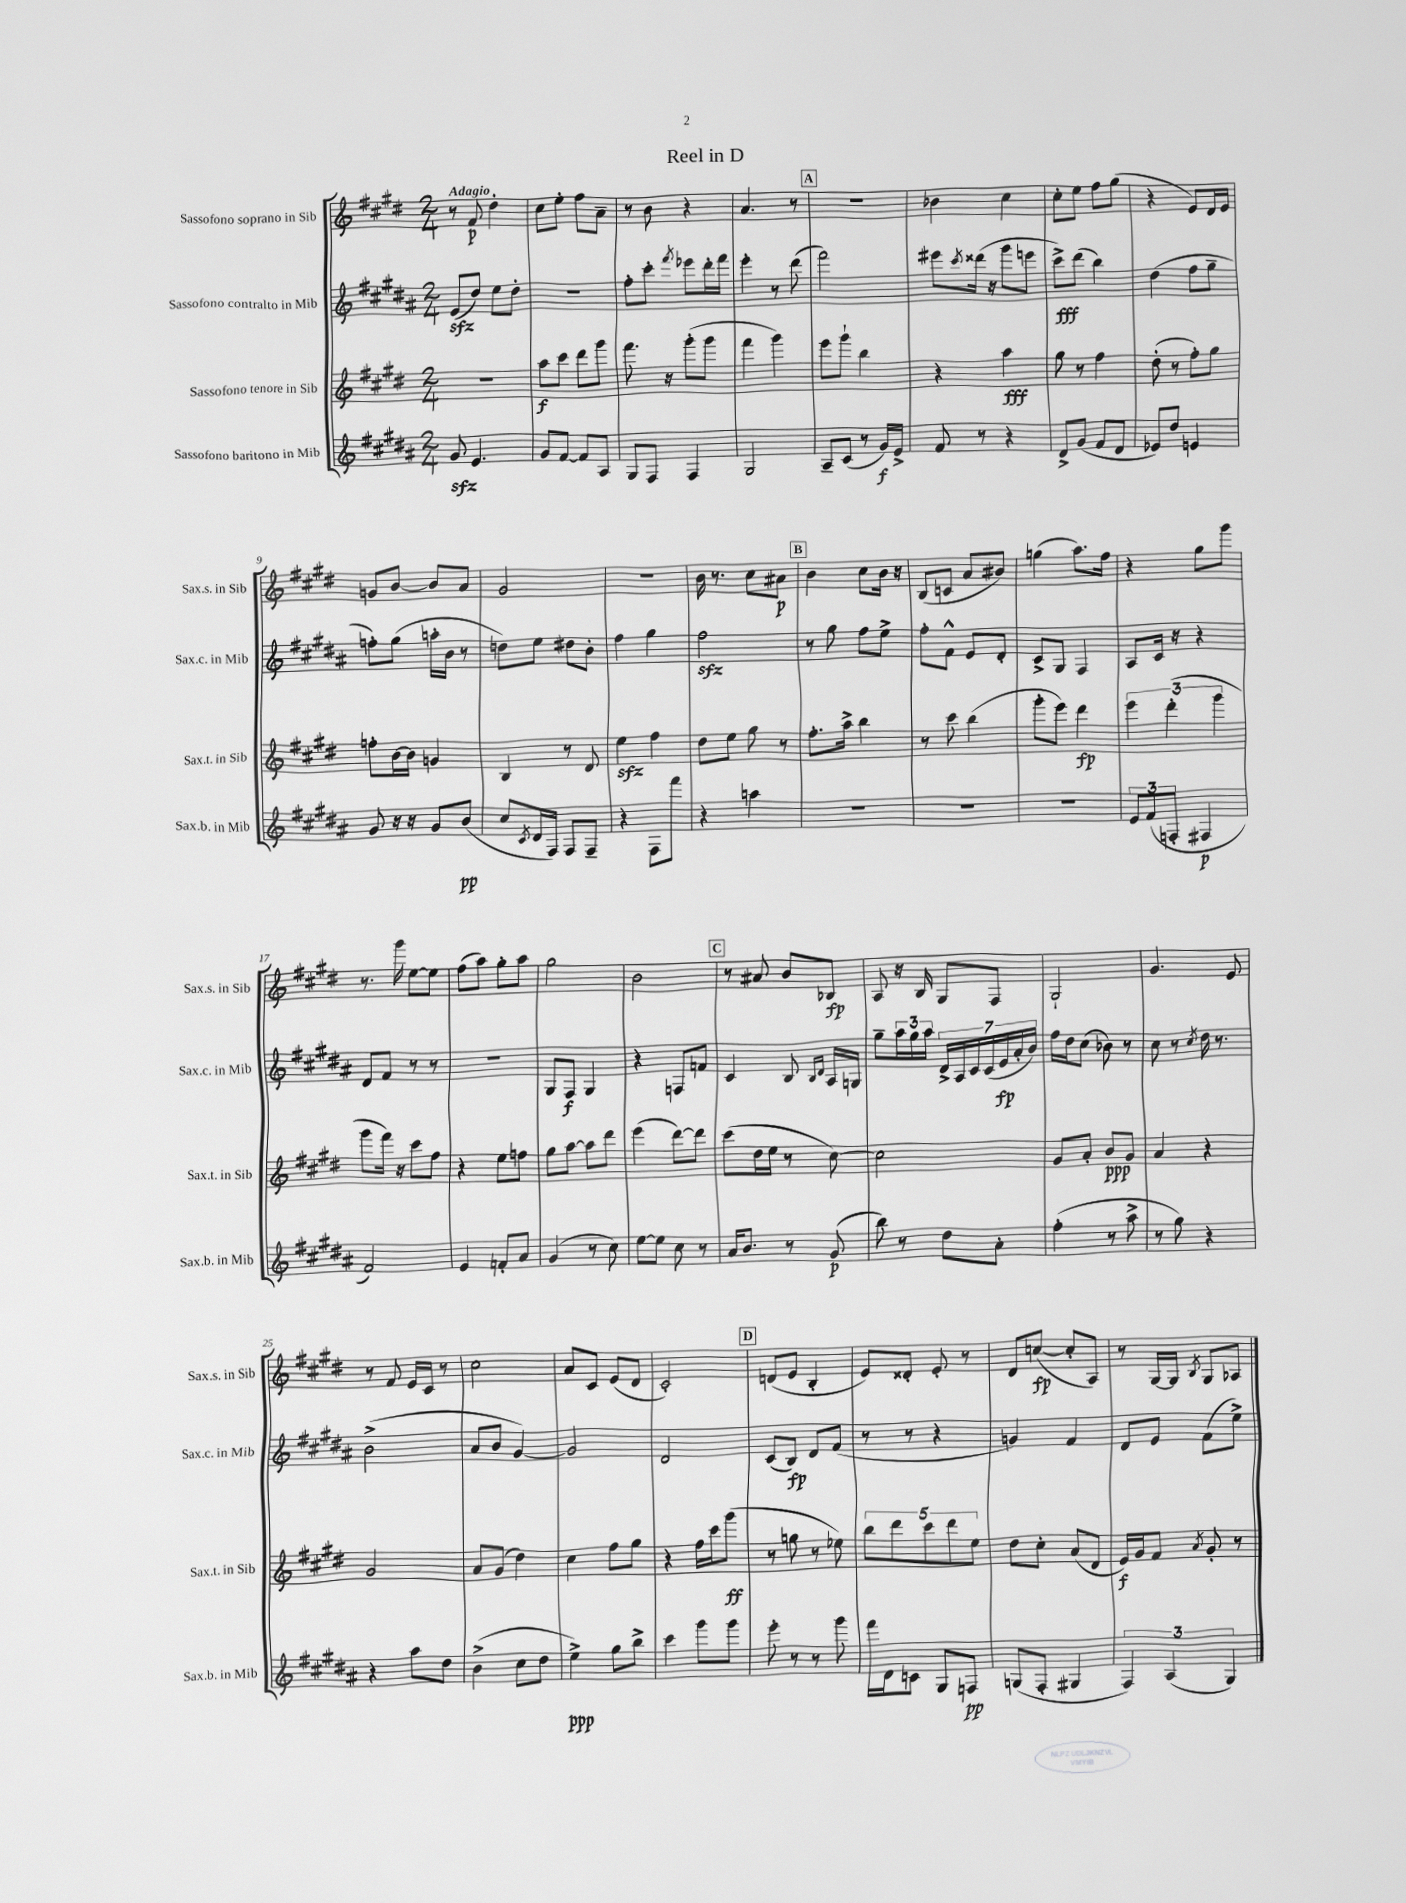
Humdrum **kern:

**kern	**dynam	**kern	**dynam	**kern	**dynam	**kern	**dynam
*part4	*part4	*part3	*part3	*part2	*part2	*part1	*part1
*staff4	*staff4	*staff3	*staff3	*staff2	*staff2	*staff1	*staff1
*I"Sassofono baritono in Mib	*	*I"Sassofono tenore in Sib	*	*I"Sassofono contralto in Mib	*	*I"Sassofono soprano in Sib	*
*I'Sax.b. in Mib	*	*I'Sax.t. in Sib	*	*I'Sax.c. in Mib	*	*I'Sax.s. in Sib	*
*clefG2	*	*clefG2	*	*clefG2	*	*clefG2	*
*k[f#c#g#d#a#]	*	*k[f#c#g#d#]	*	*k[f#c#g#d#a#]	*	*k[f#c#g#d#]	*
*M2/4	*	*M2/4	*	*M2/4	*	*M2/4	*
=1	=1	=1	=1	=1	=1	=1	=1
!	!	!	!	!	!	!LO:TX:a:B:t=Adagio	!
8g#zz/	.	2r	.	(8ezz/L	.	8r	.
4.e/	.	.	.	8dd#/J)	.	8f#/	p
.	.	.	.	8ee\L	.	4dd#'\	.
.	.	.	.	8dd#'\J	.	.	.
=2	=2	=2	=2	=2	=2	=2	=2
8g#/L	.	8aa\L	f	2r	.	8cc#\L	.
[8f#/J	.	8ccc#\J	.	.	.	8ee'\J	.
8f#/L]	.	8ddd#\L	.	.	.	8ff#\L	.
8A#/J	.	8ggg#\J	.	.	.	8a~\J	.
=3	=3	=3	=3	=3	=3	=3	=3
8G#/L	.	8.fff#\	.	8ff#'\L	.	8r	.
8F#/J	.	.	.	8ccc#'\J	.	8b\	.
.	.	16r	.	.	.	.	.
.	.	.	.	8qfff#/	.	.	.
4F#/	.	(8ggg#'\L	.	8eee-X\L	.	4r	.
.	.	8ggg#\J	.	16ddd#'\L	.	.	.
.	.	.	.	16fff#\JJ	.	.	.
=4	=4	=4	=4	=4	=4	=4	=4
2G#/	.	4fff#\	.	4eee'\	.	4.a/	.
.	.	4ggg#\)	.	8r	.	.	.
.	.	.	.	(8ddd#\	.	8r	.
!!LO:REH:place=s1:t=A
=5	=5	=5	=5	=5	=5	=5	=5
8A#~/L	.	8eee\L	.	2fff#\)	.	2r	.
(8c#/J	.	8ggg#`\J	.	.	.	.	.
8r	.	4bb\	.	.	.	.	.
16g#/LL)	f	.	.	.	.	.	.
16e^/JJ	.	.	.	.	.	.	.
=6	=6	=6	=6	=6	=6	=6	=6
8f#/	.	4r	.	8eee#X\L	.	4b-X\	.
.	.	.	.	8qccc#/	.	.	.
8r	.	.	.	(16ddd##X\Jk	.	.	.
.	.	.	.	16r	.	.	.
4r	.	4aa\	fff	8ggg#\L	.	4cc#\	.
.	.	.	.	8eeen\J	.	.	.
=7	=7	=7	=7	=7	=7	=7	=7
8d#^/L	.	8gg#\	.	8ccc#^\L)	fff	8cc#'\L	.
(8g#/J	.	8r	.	(8ddd#\J	.	8ee\J	.
8f#/L	.	4ff#\	.	4bb\)	.	8ff#\L	.
8d#/J	.	.	.	.	.	(8gg#\J	.
=8	=8	=8	=8	=8	=8	=8	=8
8e-X/L)	.	(8dd#'\	.	(4dd#\	.	4r	.
8dd#/J	.	8r	.	.	.	.	.
4en/	.	8ff#'\L)	.	8ff#\L	.	8e/L)	.
.	.	8gg#\J	.	8gg#~\J	.	16d#/L	.
.	.	.	.	.	.	16e/JJ	.
!!LO:LB:g=z
=9	=9	=9	=9	=9	=9	=9	=9
8g#/	.	8ffn'\L	.	8ffn'\L)	.	8gn/L	.
16r	.	[16b\L	.	(8gg#\J	.	[8b/J	.
16r	.	16b\JJ]	.	.	.	.	.
8g#/L	.	4gn/	.	16aan'\LL	.	8b/L]	.
.	.	.	.	16b\JJ	.	.	.
(8b/J	pp	.	.	8r	.	8a/J	.
=10	=10	=10	=10	=10	=10	=10	=10
8cc#/L	.	4B/	.	8ddn\L)	.	2g#/	.
8qc#/	.	.	.	.	.	.	.
16d#/L	.	.	.	8ee\J	.	.	.
16F#/JJ)	.	.	.	.	.	.	.
8F#/L	.	8r	.	8dd#X\L	.	.	.
8F#~/J	.	8d#/	.	8b'\J	.	.	.
=11	=11	=11	=11	=11	=11	=11	=11
4r	.	4eezz\	.	4ff#\	.	2r	.
8F#\L	.	4ff#\	.	4gg#\	.	.	.
8fff#\J	.	.	.	.	.	.	.
=12	=12	=12	=12	=12	=12	=12	=12
4r	.	8dd#\L	.	2ff#zz\	.	16b\	.
.	.	.	.	.	.	8.r	.
.	.	8ee\J	.	.	.	.	.
4aan\	.	8gg#\	.	.	.	8cc#\L	.
.	.	8r	.	.	.	8a#X\J	p
!!LO:REH:place=s1:t=B
=13	=13	=13	=13	=13	=13	=13	=13
2r	.	8.ff#'\L	.	8r	.	4b\	.
.	.	.	.	8gg#\	.	.	.
.	.	16aa^\Jk	.	.	.	.	.
.	.	4bb\	.	8ff#\L	.	8cc#\L	.
.	.	.	.	8ee^\J	.	16b\Jk	.
.	.	.	.	.	.	16r	.
=14	=14	=14	=14	=14	=14	=14	=14
2r	.	8r	.	8ff#'\L	.	(8B/L	.
.	.	8ccc#\	.	8f#^^\J	.	8cn/J	.
.	.	(4bb\	.	8e/L	.	8a/L	.
.	.	.	.	8d#'/J	.	8b#X/J)	.
=15	=15	=15	=15	=15	=15	=15	=15
2r	.	8ggg#'\L	.	8c#^/L	.	(4ggn\	.
.	.	8eee\J)	.	8G#/J	.	.	.
.	.	4ddd#\	fp	4F#/	.	8.aa\L)	.
.	.	.	.	.	.	16ff#\Jk	.
=16	=16	=16	=16	=16	=16	=16	=16
12e/L	.	6eee\	.	8A#/L	.	4r	.
(12f#/	.	.	.	.	.	.	.
.	.	.	.	16c#/Jk	.	.	.
12Fn'/J	.	(6ddd#'\	.	.	.	.	.
.	.	.	.	16r	.	.	.
4F#X/	p	.	.	4r	.	8gg#\L	.
.	.	6ggg#\	.	.	.	.	.
.	.	.	.	.	.	8ggg#\J	.
!!LO:LB:g=z
=17	=17	=17	=17	=17	=17	=17	=17
2f#/)	.	8ggg#\L	.	8d#/L	.	8.r	.
.	.	16fff#\Jk)	.	8f#/J	.	.	.
.	.	16r	.	.	.	16ggg#\	.
.	.	8ccc#\L	.	8r	.	[8ee\L	.
.	.	8ff#\J	.	8r	.	8ee\J]	.
=18	=18	=18	=18	=18	=18	=18	=18
4e/	.	4r	.	2r	.	(8ff#\L	.
.	.	.	.	.	.	8aa\J)	.
8fn'/L	.	8ee\L	.	.	.	8gg#'\L	.
8a#/J	.	8ffn\J	.	.	.	8aa\J	.
=19	=19	=19	=19	=19	=19	=19	=19
(4g#/	.	8gg#\L	.	8G#/L	.	2gg#\	.
.	.	[8aa\J	.	8F#/J	f	.	.
8r	.	8aa\L]	.	4G#/	.	.	.
8cc#\)	.	8ddd#\J	.	.	.	.	.
=20	=20	=20	=20	=20	=20	=20	=20
[8ee\L	.	(4eee\	.	4r	.	2b\	.
8ee\J]	.	.	.	.	.	.	.
8cc#\	.	[8ddd#\L)	.	8Fn/L	.	.	.
8r	.	8ddd#\J]	.	8fn/J	.	.	.
!!LO:REH:place=s1:t=C
=21	=21	=21	=21	=21	=21	=21	=21
16a#/KL	.	(8ccc#\L	.	4c#/	.	8r	.
8.b/J	.	.	.	.	.	.	.
.	.	16dd#\L	.	.	.	8a#X/	.
.	.	16ee\JJ	.	.	.	.	.
8r	.	8r	.	8B/	.	8b/L	.
.	.	.	.	16qqB/LL	.	.	.
.	.	.	.	16qqd#/JJ	.	.	.
(8g#/	p	[8cc#\)	.	16A#/LL	.	8B-X/J	fp
.	.	.	.	16Gn/JJ	.	.	.
=22	=22	=22	=22	=22	=22	=22	=22
8bb\)	.	2cc#\]	.	8gg#~\L	.	8A/	.
8r	.	.	.	24aa#\L	.	16r	.
.	.	.	.	24gg#\	.	.	.
.	.	.	.	.	.	16B/	.
.	.	.	.	24aa#\JJ	.	.	.
8dd#\L	.	.	.	28d#^/LL	.	8G#/L	.
.	.	.	.	28A#/	.	.	.
.	.	.	.	28c#/	.	.	.
.	.	.	.	(28c#/	.	.	.
8a#'\J	.	.	.	.	.	8F#/J	.
.	.	.	.	28e/	fp	.	.
.	.	.	.	28a#'/	.	.	.
.	.	.	.	28b/JJ)	.	.	.
=23	=23	=23	=23	=23	=23	=23	=23
(4ff#'\	.	8g#/L	.	16ff#\LL	.	2G#`/	.
.	.	.	.	16dd#\J	.	.	.
.	.	8a'/J	.	(8cc#\J	.	.	.
8r	.	8b/L	ppp	8b-X\)	.	.	.
8aa#^\	.	8g#/J	.	8r	.	.	.
=24	=24	=24	=24	=24	=24	=24	=24
8r	.	4a/	.	8cc#\	.	4.g#/	.
8gg#\)	.	.	.	8r	.	.	.
.	.	.	.	8qcc#/	.	.	.
4r	.	4r	.	16dd#\	.	.	.
.	.	.	.	8.r	.	.	.
.	.	.	.	.	.	8e/	.
!!LO:LB:g=z
=25	=25	=25	=25	=25	=25	=25	=25
4r	.	2g#/	.	(2b^\	.	8r	.
.	.	.	.	.	.	8f#/	.
8aa#\L	.	.	.	.	.	16e/LL	.
.	.	.	.	.	.	16c#/JJ	.
8dd#\J	.	.	.	.	.	8r	.
=26	=26	=26	=26	=26	=26	=26	=26
(4b^\	.	8a/L	.	8a#/L	.	2cc#\	.
.	.	(8g#/J	.	8b/J	.	.	.
8cc#\L	.	4dd#\)	.	[4g#/)	.	.	.
8dd#\J	.	.	.	.	.	.	.
=27	=27	=27	=27	=27	=27	=27	=27
4ee^\)	ppp	4cc#\	.	2g#/]	.	8a/L	.
.	.	.	.	.	.	8c#/J	.
8gg#\L	.	8ff#\L	.	.	.	(8e/L	.
8bb^\J	.	8gg#\J	.	.	.	8d#/J	.
=28	=28	=28	=28	=28	=28	=28	=28
4ccc#\	.	4r	.	2d#/	.	2c#'/)	.
8ggg#\L	.	16ff#\LL	.	.	.	.	.
.	.	16ccc#\J	.	.	.	.	.
8ggg#\J	.	(8ggg#\J	ff	.	.	.	.
!!LO:REH:place=s1:t=D
=29	=29	=29	=29	=29	=29	=29	=29
8eee'\	.	8r	.	(8c#/L	.	(8dn/L	.
8r	.	8ggn\	.	8B/J)	fp	8e/J	.
8r	.	8r	.	8d#/L	.	4B'/	.
8ggg#\	.	8ee-X\)	.	(8f#/J	.	.	.
=30	=30	=30	=30	=30	=30	=30	=30
16fff#\LL	.	10bb\L	.	8r	.	8e/L)	.
16d#\J	.	.	.	.	.	.	.
.	.	10ddd#\	.	.	.	.	.
8cn\J	.	.	.	8r	.	8d##X'/J	.
.	.	10ccc#\	.	.	.	.	.
8G#/L	.	.	.	4r	.	8e'/	.
.	.	10ddd#\	.	.	.	.	.
8Fn/J	pp	.	.	.	.	8r	.
.	.	10ee\J	.	.	.	.	.
=31	=31	=31	=31	=31	=31	=31	=31
(8Gn/L	.	8dd#\L	.	4gn/)	.	8d#/L	.
8F#'/J	.	8cc#'\J	.	.	.	([8ccn/J	fp
4G#X/	.	(8a/L	.	4f#/	.	8cc'/L]	.
.	.	8d#/J	.	.	.	8A/J)	.
=32	=32	=32	=32	=32	=32	=32	=32
6F#/)	.	16e/LL)	f	8d#/L	.	8r	.
.	.	16g#/J	.	.	.	.	.
.	.	8f#/J	.	8e/J	.	[16G#/LL	.
(6A#/	.	.	.	.	.	.	.
.	.	.	.	.	.	16G#/JJ]	.
.	.	8qa/	.	.	.	8qB/	.
.	.	8g#'/	.	(8f#\L	.	8G#/L	.
6G#/)	.	.	.	.	.	.	.
.	.	8r	.	8ee^\J)	.	8A-X/J	.
==	==	==	==	==	==	==	==
*-	*-	*-	*-	*-	*-	*-	*-
